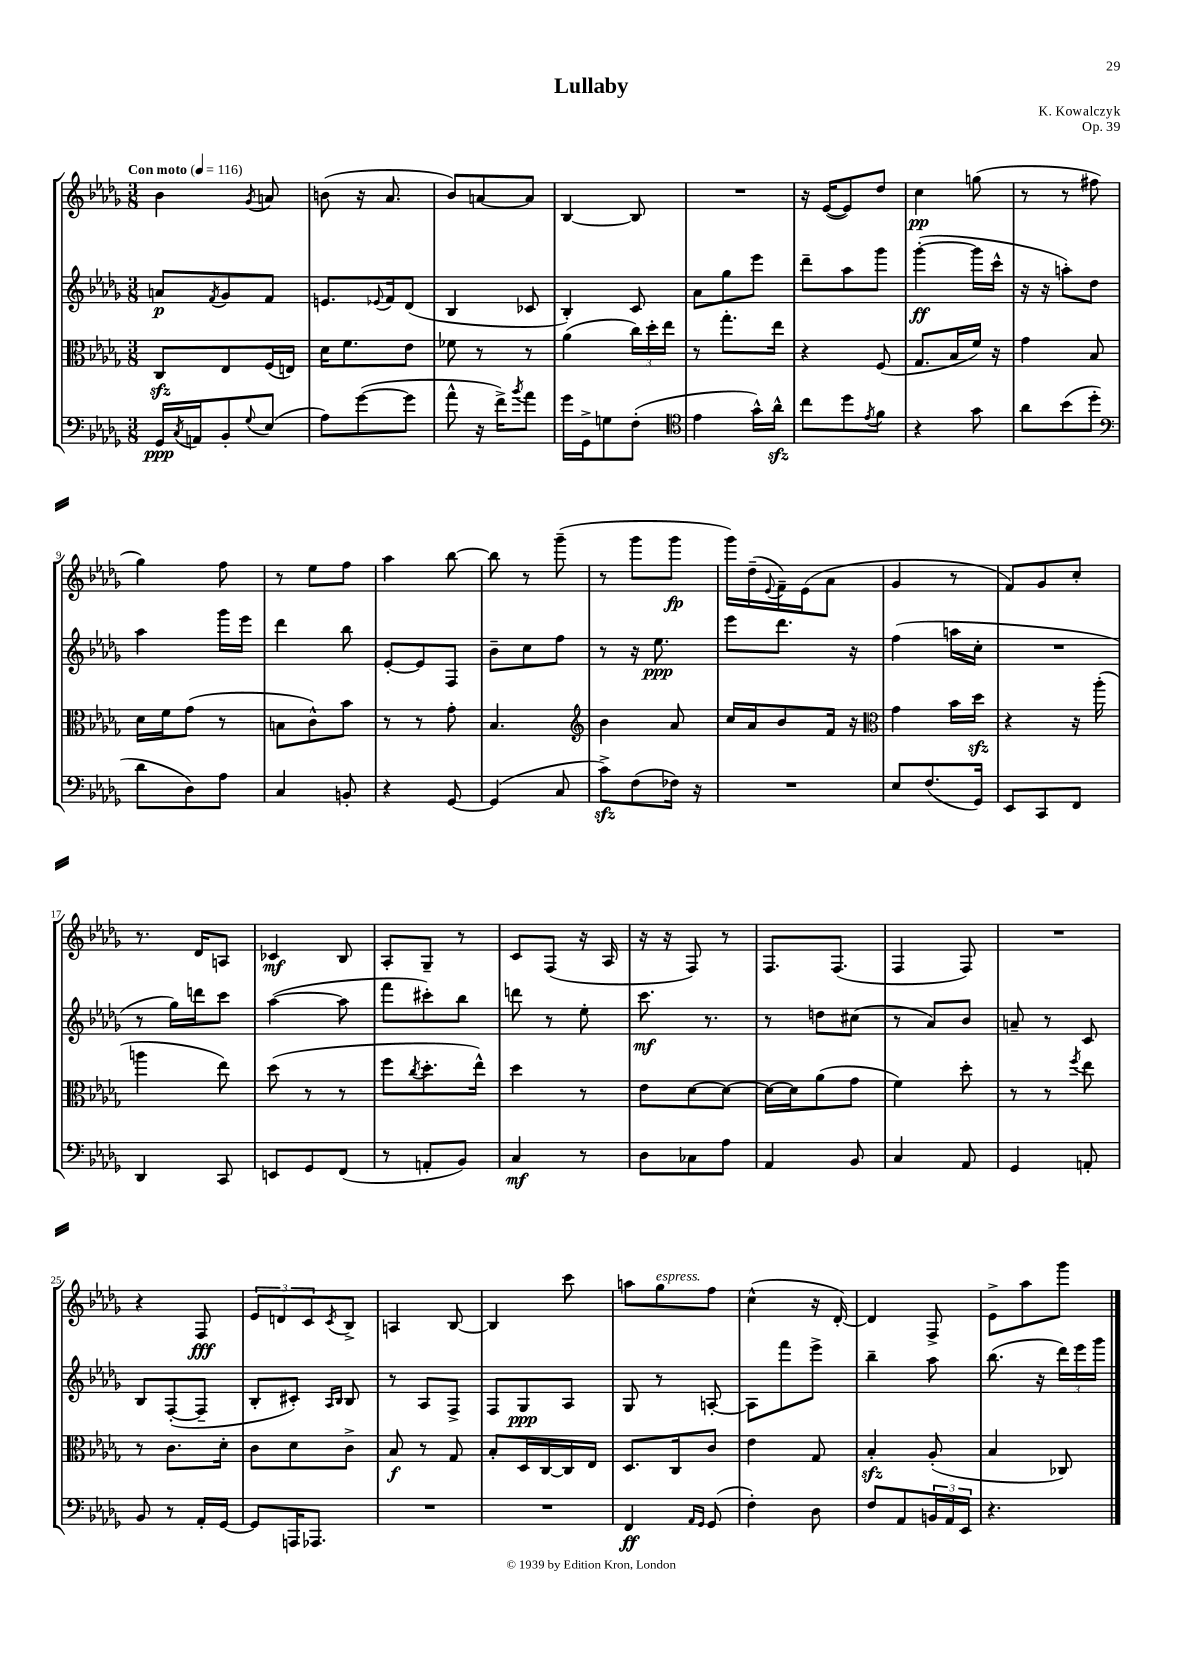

**kern	**kern	**kern	**kern
*staff4	*staff3	*staff2	*staff1
*clefF4	*clefC3	*clefG2	*clefG2
*k[b-e-a-d-g-]	*k[b-e-a-d-g-]	*k[b-e-a-d-g-]	*k[b-e-a-d-g-]
*M3/8	*M3/8	*M3/8	*M3/8
*MM116	*MM116	*MM116	*MM116
16GG-	8C	8a	4b-
8qC	.	.	.
16AA	.	.	.
.	.	8qf	.
8BB-'	8E-	8g-	.
8qqG-	.	.	8qg-
(8E-	(16F	8f	8a
.	16E)	.	.
=	=	=	=
8A-)	16d-	8.e	(8b
.	8.f	.	.
([8g-	.	.	16r
.	.	8qqe-	.
.	.	16f	8.a-
8g-]	8e-	(8d-	.
=	=	=	=
8a-^^	8f-	4B-	8b-)
16r	8r	.	[8a
16f^)	.	.	.
8qb-	.	.	.
8a-	8r	8c-	8a]
=	=	=	=
16g-	(4a-	4B-')	[4B-
16GG-^	.	.	.
8G	.	.	.
(8F'	24cc)	8c	8B-]
.	24dd-'	.	.
.	24ee-	.	.
=	=	=	=
*clefC4	*	*	*
4e-	8r	8a-	4.r
.	8.gg-'	8gg-	.
16g-^^)	.	8eee-	.
16a-^^	16ee-	.	.
=	=	=	=
8cc	4r	8ddd-~	16r
.	.	.	([16e-
8dd-	.	8aa-	8e-])
8qe-	.	.	.
8f	(8F	8ggg-	8dd-
=	=	=	=
4r	8.G-	([4ggg-'	4cc
.	16B-	.	.
8g-	16f)	16ggg-]	(8gg
.	16r	16ccc^^	.
=	=	=	=
8a-	4g-	16r	8r
.	.	16r	.
(8b-	.	8aa')	8r
8dd-'	8B-	8dd-	8ff#
=	=	=	=
*clefF4	*	*	*
8d-	16d-	4aa-	4gg-)
.	16f	.	.
8D-)	(8g-	.	.
8A-	8r	16ggg-	8ff
.	.	16eee-	.
=	=	=	=
4C	8B	4ddd-	8r
.	8c^^)	.	8ee-
8BB'	8b-	8bb-	8ff
=	=	=	=
4r	8r	[8e-'	4aa-
.	8r	8e-]	.
[8GG-	8g-'	8F	[8bb-
=	=	=	=
(4GG-]	4.B-	8b-~	8bb-]
.	.	8cc	8r
8C	.	8ff	(8ggg-~
=	=	=	=
*	*clefG2	*	*
8c^)	4b-	8r	8r
(8F	.	16r	8ggg-
.	.	8.ee-	.
16F-)	8a-	.	8ggg-
16r	.	.	.
=	=	=	=
4.r	16cc	8eee-	16ggg-)
.	16a-	.	(16dd-~
.	.	.	8qqe-
.	8b-	8.ddd-	16f~)
.	.	.	(16e-
.	16f	.	8a-
.	16r	16r	.
=	=	=	=
*	*clefC3	*	*
8E-	4g-	(4ff	4g-
(8.F	.	.	.
.	16b-	16aa	8r
16GG-)	16dd-	16cc'	.
=	=	=	=
8EE-	4r	4.r	8f)
8CC	.	.	8g-
8FF	16r	.	8cc'
.	(16aa-'	.	.
=	=	=	=
4DD-	4aa	8r	8.r
.	.	16gg-)	.
.	.	16ddd	16d-
8CC	8ee-)	8ccc	8A
=	=	=	=
8EE	(8dd-	([4aa-	4c-
8GG-	8r	.	.
(8FF	8r	8aa-]	8B-
=	=	=	=
8r	8ff	8fff	8A-'
.	8qcc	.	.
8AA'	8.dd-'	8ccc#')	8G-~
8BB-)	.	8bb-	8r
.	16ee-^^)	.	.
=	=	=	=
4C	4dd-	8ddd	8c
.	.	8r	(8F
8r	8r	8ee-'	16r
.	.	.	16A-
=	=	=	=
8D-	8e-	8.ccc	16r
.	.	.	16r
8C-	[8d-	.	8F)
.	.	8.r	.
8A-	8d-_	.	8r
=	=	=	=
4AA-	16d-_	8r	8.F
.	16d-]	.	.
.	(8a-	8dd	.
.	.	.	(8.F
8BB-	8g-	(8cc#	.
=	=	=	=
4C	4f)	8r	4F
.	.	8a-)	.
8AA-	8dd-'	8b-	8F)
=	=	=	=
4GG-	8r	8a~	4.r
.	8r	8r	.
.	8qff	.	.
8AA'	8ee-	8c	.
=	=	=	=
8BB-	8r	8B-	4r
8r	8.c	([8F'	.
16AA-'	.	8F~]	8F
[16GG-	16d-'	.	.
=	=	=	=
8GG-]	8c	8B-'	12e-
.	.	.	12d
16AAA	8d-	8c#')	.
.	.	.	12c
8.AAA-	.	.	.
.	.	16qqA-	.
.	.	16qqB-	8qc
.	8c^	8B-	8B-^
=	=	=	=
4.r	8B-	8r	4A
.	8r	8A-	.
.	8G-	8F^	[8B-
=	=	=	=
4.r	8B-'	8F	4B-]
.	16D-	8G-	.
.	[16C	.	.
.	16C]	8A-	8ccc
.	16E-	.	.
=	=	=	=
4FF	8.D-	8G-	8aa
.	.	8r	8gg-
.	16C	.	.
16qqAA-	.	.	.
16qqGG-	.	.	.
(8GG-	8c	[8A'	8ff
=	=	=	=
4F')	4e-	8A]	(4cc^^
.	.	8fff	.
8D-	8G-	8eee-^	16r
.	.	.	[16d-')
=	=	=	=
8F	4B-'	4bb-~	4d-]
8AA-	.	.	.
24BB	(8A-'	8aa-	8F^
24AA-	.	.	.
24EE-	.	.	.
=	=	=	=
4.r	4B-	(8.bb-	8e-^
.	.	.	8aa-
.	.	16r	.
.	8C-)	24ddd-)	8ggg-
.	.	24eee-	.
.	.	24ggg-	.
==	==	==	==
*-	*-	*-	*-
